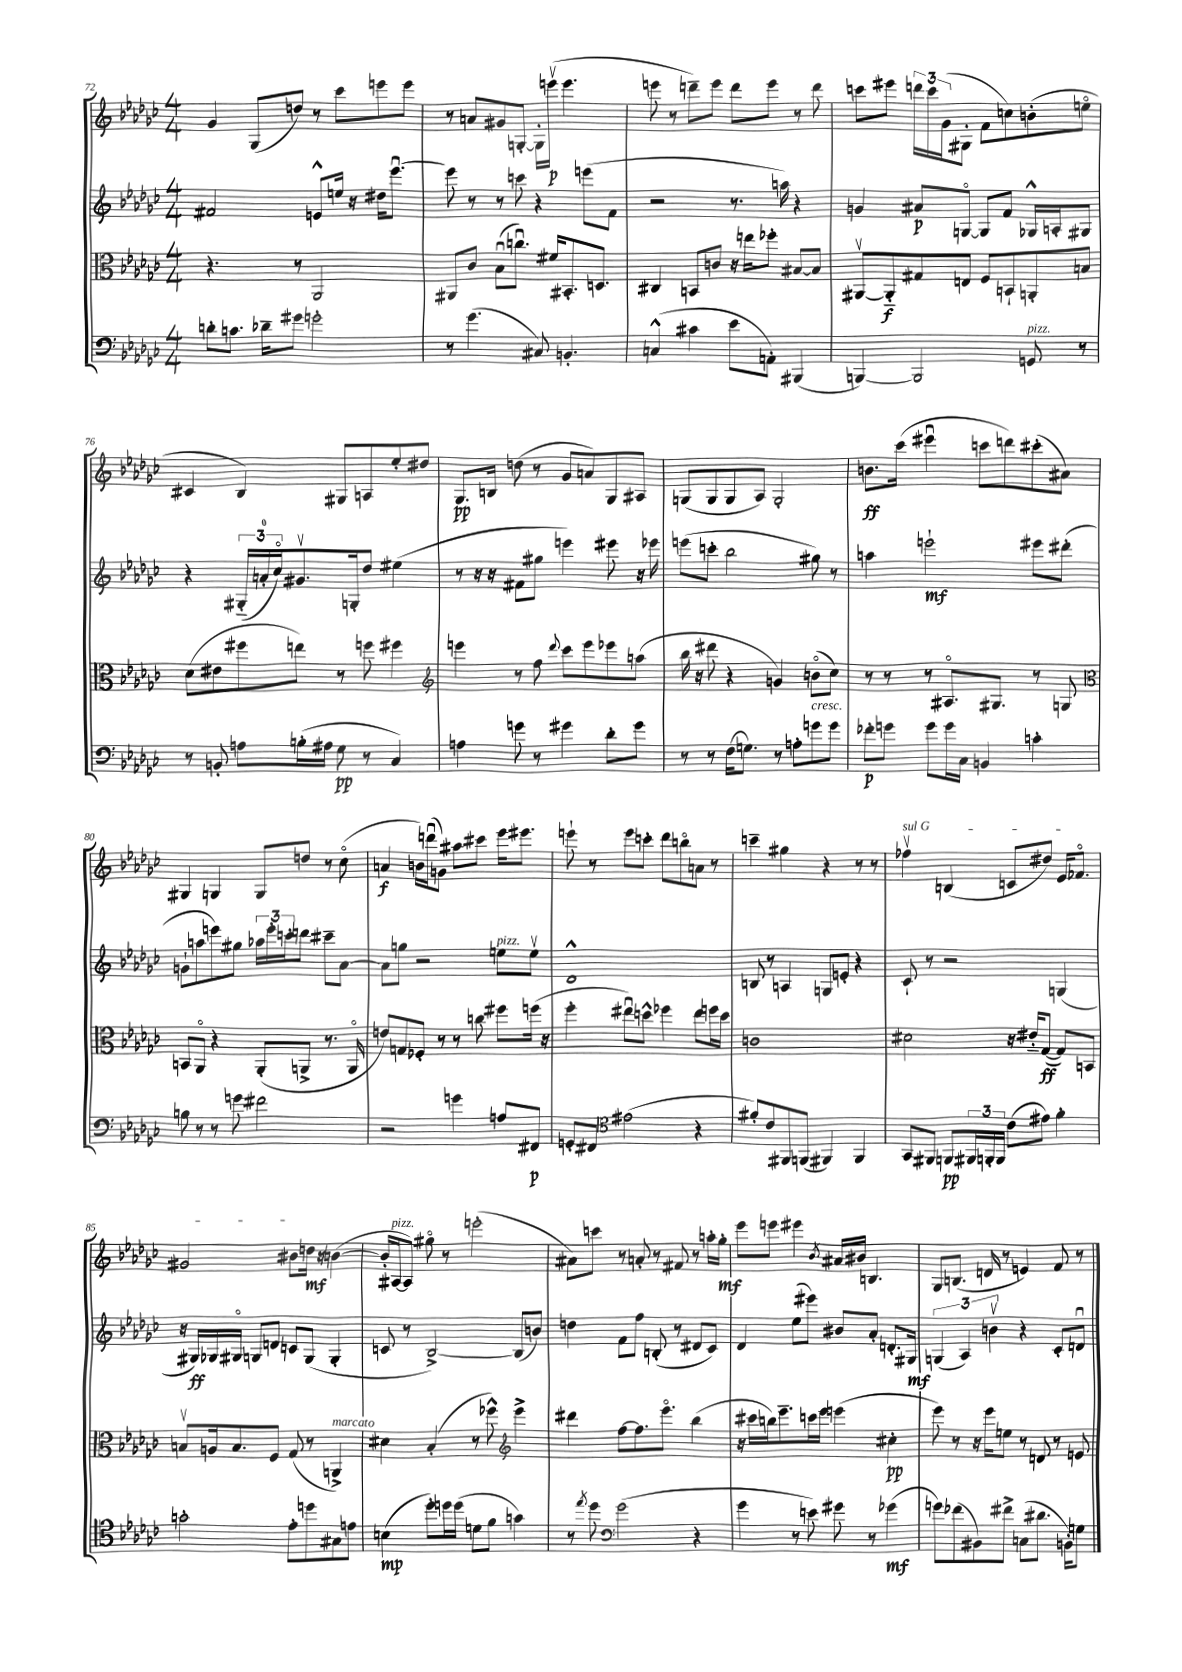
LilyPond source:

<<
\new StaffGroup <<
\new Staff = "s0" {
    \clef treble \key ges \major \numericTimeSignature \time 4/4
    ges'4 ges8( d''8) r8 ces'''8 e'''8 e'''8 |
    r8 a'8 gis'8 g8~-. g16-. e'''16\upbow\p( e'''4. |
    e'''8 r8 d'''8--) e'''8 d'''8 e'''8 r8 d'''8 |
    c'''8 eis'''8 \tuplet 3/2 { d'''16 c'''16 ges'16( } gis8-. f'8 c''8) b'8-.( e''8\flageolet |
    cis'4 bes4) gis8 a8 ees''8-. dis''8 |
    ges8.\pp b16 d''8( r8 ges'8 a'8) ges8 ais8 |
    g8( g8 g8 aes8) g2-. |
    b'8.\ff ces'''16( eis'''4\downbow c'''8 d'''8) cis'''8-.( ais'8) |
    gis4 g4 g8 d''8 r8 ces''8\flageolet( |
    a'4\f b'16) d'''16\downbow( g'8) ais''8 cis'''8 ees'''16 eis'''8. |
    e'''8-! r8 e'''8 c'''8-. des'''8 b''8\flageolet a'8 r8 |
    c'''4-- gis''4 r4 r8 r8 |
    \once \override TextSpanner.bound-details.left.text = \markup { \italic "sul G" } fes''4\upbow\startTextSpan b4( c'8 dis''8) ees'16 fes'8.\flageolet |
    gis'2 bis'8 d''16\mf\stopTextSpan r16 b'4~( |
    b'16-. ais16~^\markup { \italic "pizz." } ais8) gis''8\flageolet r8 e'''2-.( |
    ais'8) c'''8 r8 a'8-. r8 fis'8 r8 a''16-. ges''16-.\mf |
    ees'''8 e'''8 eis'''4 \acciaccatura { bes'8 } ais'16 bis'16 b4. |
    ges8 b8.( d'16 r8 e'4) f'8 r8 \bar "|." |
}
\new Staff = "s1" {
    \clef treble \key ges \major \numericTimeSignature \time 4/4
    fis'2 e'8-^ e''16 r16 dis''16 ees'''8.~\downbow |
    ees'''8 r8 r8 c'''8 r4 e'''8( f'8 |
    r2 r8. a''16) r4 |
    g'4 ais'8\p g8~\flageolet g8 f'8 ges16-^ a16-. gis8 |
    r4 \tuplet 3/2 { gis16-_( a'16-0-. ces''16\flageolet) } gis'8.\upbow g16-. des''8 eis''4( |
    r8 r16 r16 fis'8 gis''8 e'''4) eis'''8 r16 ees'''16 |
    e'''8( c'''8-. bes''2 gis''8) r8 |
    a''4 e'''2-!\mf eis'''8 dis'''8-.( |
    g'8-! a''8 e'''8) gis''8 \tuplet 3/2 { aes''16 e'''16-. c'''16-. } d'''8 cis'''8-- aes'8~ |
    aes'8 g''8 r2 e''8^\markup { \italic "pizz." } e''8\upbow |
    des'1-^ |
    b8 r8 a4 g8 e'8-. r4 |
    ces'8-! r8 r2 g4( |
    r16 gis16\ff) ges16 gis16\flageolet g8 d'8 c'8 g8( g4-. |
    c'8 r8 bes2~->) bes8( b'8) |
    d''4 f'8 f''8 b8-.( r8 dis'8 ces'8) |
    des'4 ees''8( eis'''8) bis'8 aes'8-. d'8.-. gis16\mf |
    \tuplet 3/2 { g4( aes4) b'4\upbow } r4 ces'8-. d'8\downbow \bar "|." |
}
\new Staff = "s2" {
    \clef alto \key ges \major \numericTimeSignature \time 4/4
    r4. r8 aes,2 |
    ais,8 ces'8 bes8\downbow( c''8.\downbow) fis'16 bis,8.-. d8. |
    cis4 b,8 c'8 r16 e''16 fes''8-. bis8~ bis8 |
    ais,8~\upbow ais,8-_\f gis8 e8 f8 b,8-! a,8-. b8 |
    des'8( eis'8 fis''8 e''8) r8 f''8 fis''4 |
    \clef treble e'''4 r8 f''8 \appoggiatura { des'''8 } ces'''8 e'''8 ees'''8 a''8( |
    bes''16 r16 dis'''8 r4 g'4) b'8\flageolet( ces''8) |
    r8 r8 r8 ais8.\flageolet gis8. r8 g8 |
    \clef alto b,8 aes,8\flageolet r4 aes,8-.( a,8-> r8. a,16\flageolet |
    e'8) g8 fes8-. r8 r8 c''8 fis''8 f''16( r16 |
    f''4-. eis''8\downbow) d''8-^ fes''4 eis''8 f''16 d''16 |
    c'1 |
    dis'2 r16 eis'16-_ ges8~\ff( ges8) b,8 |
    b8\upbow a16 b8. f8 ges8( r8 a,4->^\markup { \italic "marcato" }) |
    dis'4 bes4-.( r8 fes''8-^) \clef treble ees'''4-> |
    dis'''4 f''8~ f''8. ees'''8.\flageolet bes''4( |
    r16 cis'''16 b''16) ees'''8.-- c'''16 ees'''16 e'''4( cis''4-.\pp |
    ees'''8) r8 r16 ees'''16 e''8 r8 d'8 r8 e'8 \bar "|." |
}
\new Staff = "s3" {
    \clef bass \key ges \major \numericTimeSignature \time 4/4
    d'8-. c'8. des'16-- gis'8 g'2-. |
    r8 ges'4.( cis8) b,4.-. |
    c4-^( cis'4 ees'8 a,8-.) bis,,4( |
    b,,4~) b,,2 g,8^\markup { \italic "pizz." } r8 |
    r8 b,8-. a8 b16-.( ais16 ges8\pp r8 ces4) |
    a4 g'8 r8 gis'4 des'8-. gis'8 |
    r8 r8 f16( g8.) r8 a8-. g'8^\markup { \italic "cresc." } g'8 |
    fes'8-.\p g'8 g'8 g'16 ces16 b,4 c'4-. |
    b8 r8 r8 g'8 fis'2 |
    r2 g'4 a8 fis,8\p |
    g,8-. fis,8 \clef tenor eis'2( r4 |
    fis'8-.) ces'8 fis,8 f,8( fis,4) fis,4 |
    ges,8 fis,8 f,8\pp \tuplet 3/2 { fis,16 f,16-. f,16 } ces'8( eis'8) f'4-. |
    g'2-. ees'8-. d''8 gis8 e'8 |
    b4\mp( des''8-.) d''16 d''16( d'8 f'8 g'4) |
    r8 \acciaccatura { ees''8 } des''8 \clef bass ges'2( r4 |
    ges'4 r8 e'8) gis'8 r8 ges'4\mf( |
    g'8) fes'8( bis,8) fis'8-> c8( dis'8. b,16-.) g8 \bar "|." |
}
>>
>>
\layout { \context { \Score currentBarNumber = #72 } }
